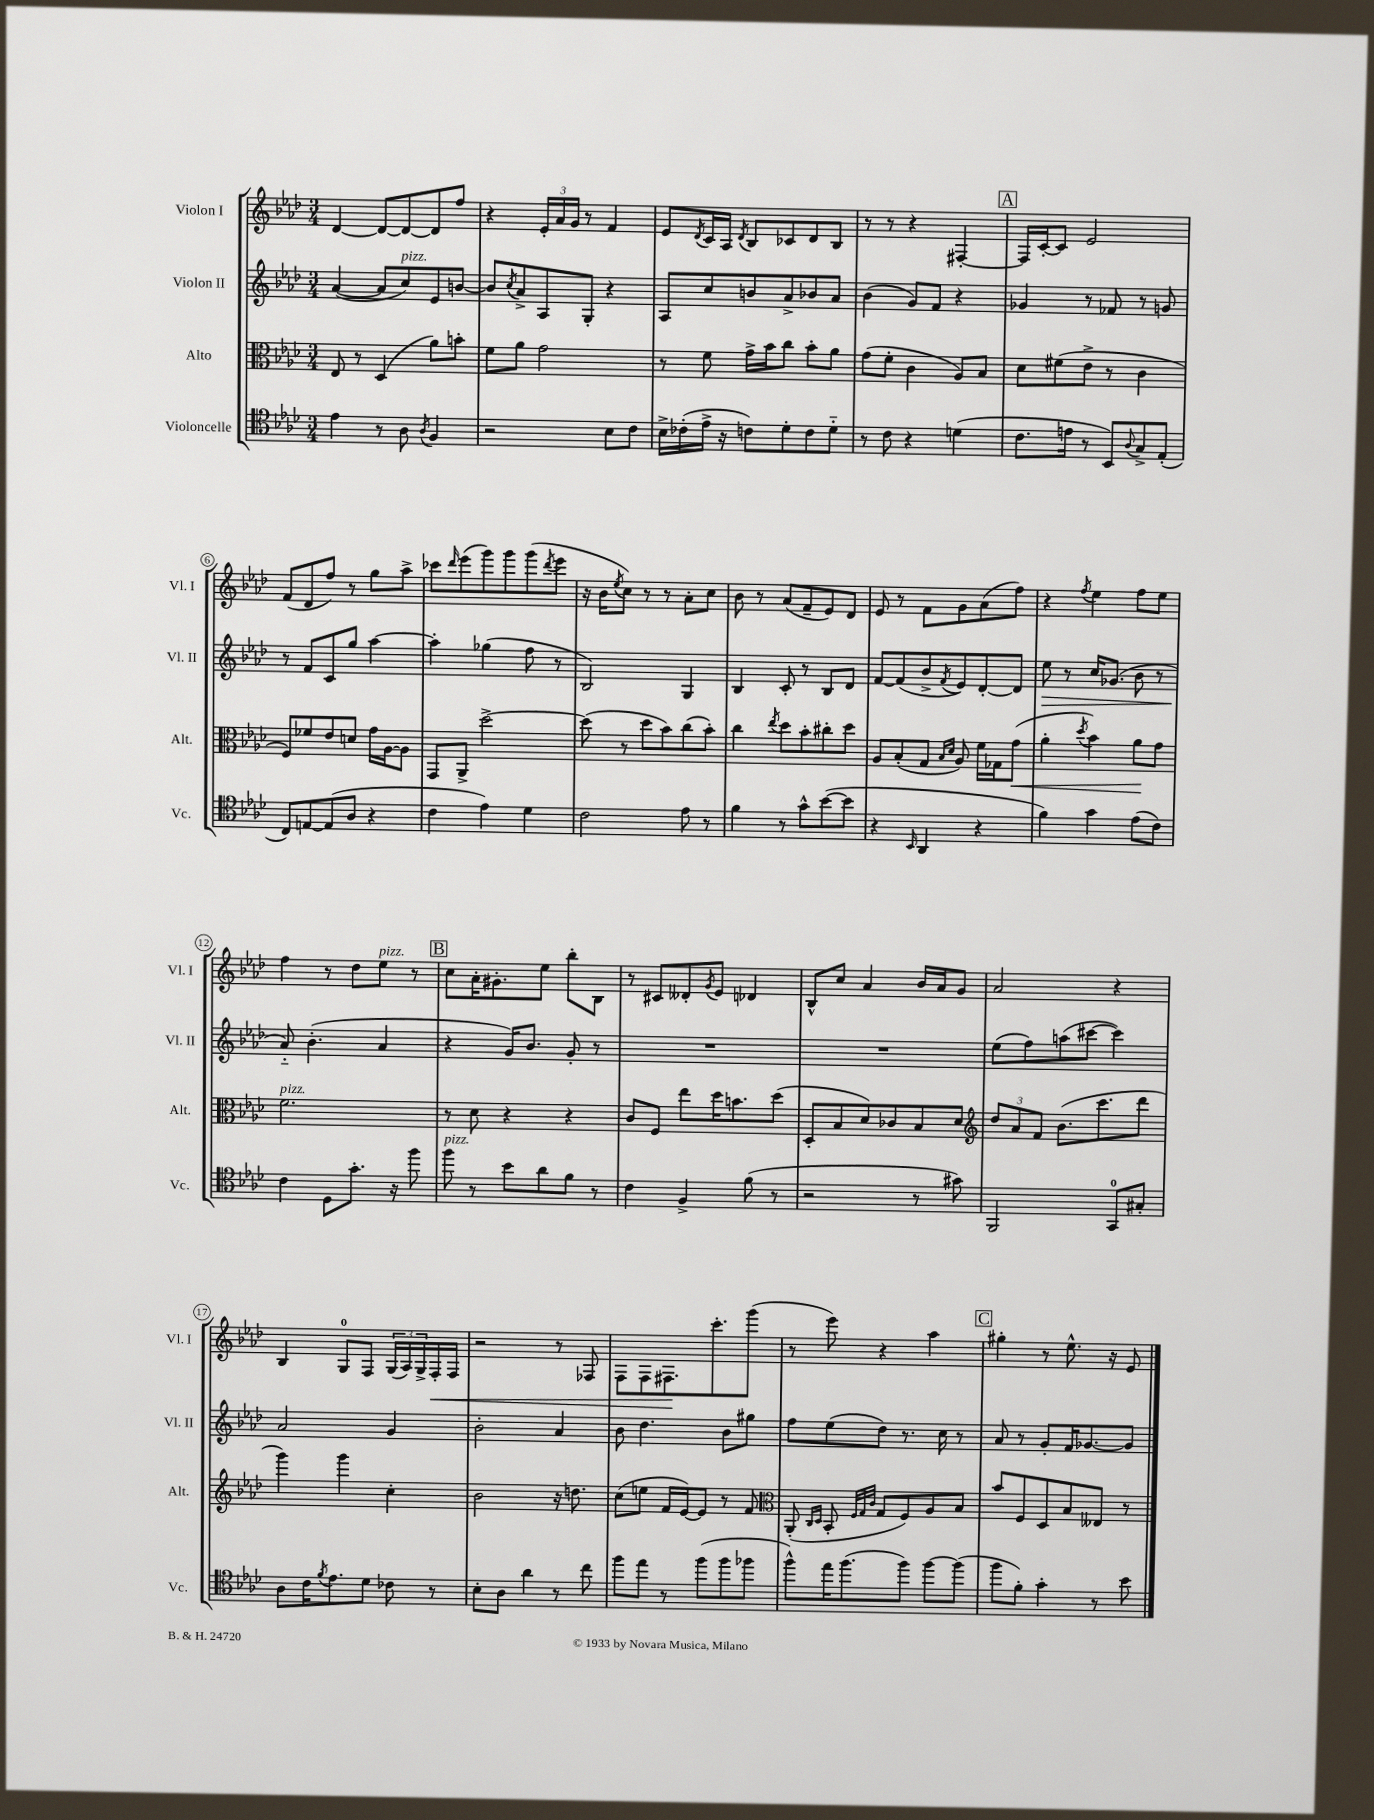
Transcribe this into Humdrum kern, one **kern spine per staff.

**kern	**kern	**kern	**kern
*staff4	*staff3	*staff2	*staff1
*clefC4	*clefC3	*clefG2	*clefG2
*k[b-e-a-d-]	*k[b-e-a-d-]	*k[b-e-a-d-]	*k[b-e-a-d-]
*M3/4	*M3/4	*M3/4	*M3/4
4e-	8E-	([4a-	[4d-
.	8r	.	.
8r	(4D-	8a-]	8d-_
8A-	.	8cc)	8d-_
8qA-	.	.	.
4F	8a-)	8e-	8d-]
.	8b'	[8b	8ff
=	=	=	=
2r	8f	8b]	4r
.	.	8qcc	.
.	8a-	8a-^	.
.	2g	8A-	24e-'
.	.	.	24a-
.	.	.	24g
.	.	8G'	8r
8B-	.	4r	4f
8c	.	.	.
=	=	=	=
16B-^	8r	8A-	8e-
(16c-'	.	.	.
.	.	.	8qd-
16e-^	8f	8cc	16c
16r	.	.	16A-
.	.	.	8qd-
8c)	16g^	8b	8B-
.	16b-	.	.
8d-'	8cc	8a-^	8c-
8c	8b-'	8b-	8d-
8d-'~	8a-	8a-	8B-
=	=	=	=
8r	(8g	(4b-	8r
8c	8f'	.	8r
4r	4c	8g)	4r
.	.	8f	.
(4d	8A-)	4r	[4F#'
.	8B-	.	.
=	=	=	=
8.c	8d-	4g-	16F#]
.	.	.	[16c'
.	(8f#	.	8c]
16e	.	.	.
8r	8e-^	8r	2e-
8BB-)	8r	8f-	.
8qqA-	.	.	.
8G^	4c	8r	.
(8E-'	.	8g	.
=	=	=	=
8C)	8F)	8r	(8f
[8E	8f-	8f	8d-
(8E]	8e-	8c	8ff)
8A-	8d	8gg	8r
4r	16g	[4aa-	8gg
.	[16A-	.	.
.	8A-]	.	8aa-^
=	=	=	=
4c	8GG	4aa-']	8ccc-
.	.	.	16qqddd-
.	8AA-^	.	(8eee-
4e-)	[2dd-^	(4gg-	8ggg)
.	.	.	8ggg
4d-	.	8ff	(8ggg
.	.	.	8qddd-
.	.	8r	8eee-
=	=	=	=
2c	(8dd-]	2B-)	16r
.	.	.	16b-
.	.	.	8qee-
.	8r	.	8cc)
.	8dd-	.	8r
.	8b-)	.	8r
8e-	(8cc	4G	8a-'
8r	8b-')	.	8cc
=	=	=	=
4f	4cc	4B-	8b-
.	.	.	8r
.	8qee-	.	.
8r	8dd-	8c'	(8a-
8g^^	8b-'	8r	8f~
([8b-	8cc#'	8B-	8e-)
8b-]	8dd-	8d-	8d-
=	=	=	=
4r	8A-	[8f	8e-
.	(8B-'	(8f]	8r
16qqBB-	.	.	.
4AA-	8G	8b-^	8f
.	16qqB-	.	.
.	16qqd-	8qf	.
.	8A-)	8e-)	8g
4r	16f	[8d-'	(8a-
.	16G-	.	.
.	(8g	8d-]	8ff)
=	=	=	=
4f)	4a-'	8ee-	4r
.	.	8r	.
.	8qdd-	.	8qff
4g	4b-)	16cc	4ee-
.	.	(8.g-	.
(8e-	8a-	8b-	8ff
8c)	8g	8r	8ee-
=	=	=	=
4c	2.f	8a-'~)	4ff
.	.	(4.b-'	.
8D-	.	.	8r
8.g'	.	.	8dd-
.	.	4a-	8ee-
16r	.	.	.
8ff	.	.	8r
=	=	=	=
8ff	8r	4r	8cc
8r	8d-	.	16a-'
.	.	.	8.g#'
8b-	4r	16g)	.
.	.	8.b-	.
8a-	.	.	8ee-
8f	4r	8g'	8bb-'
8r	.	8r	8B-
=	=	=	=
4c	8c	2.r	8r
.	8F	.	8c#
4F^	8ee-	.	8d--'
.	.	.	8qg
.	16dd-	.	8e-
.	8.b	.	.
(8f	.	.	4d-
8r	(8dd-	.	.
=	=	=	=
2r	8D-'	2.r	8B-^^
.	8B-	.	8cc
.	8d-)	.	4a-
.	8c-	.	.
8r	8B-	.	16b-
.	.	.	16a-
8g#)	8d-	.	8g
=	=	=	=
*	*clefG2	*	*
2FF	12dd-	(8ee-	2a-
.	12a-	.	.
.	.	8ff)	.
.	12f	.	.
.	(8.b-	(8aa	.
.	.	[8ccc#	.
.	8.ccc	.	.
8GG	.	4ccc#])	4r
8G#'	8ddd-	.	.
=	=	=	=
8A-	4ggg)	2a-	4B-
16c	.	.	.
8qf	.	.	.
8.e-	.	.	.
.	4ggg	.	8G
8d-	.	.	8F
8c-	4cc'	4g	(24G
.	.	.	24A-)
.	.	.	24G^
8r	.	.	16F'
.	.	.	16F
=	=	=	=
8B-'	2b-	2b-'	2r
8A-	.	.	.
4a-	.	.	.
8r	16r	4a-	8r
.	8.dd	.	.
8cc	.	.	8F-
=	=	=	=
8ff	(8cc	8b-	8F
8ee-	8ee	4.dd-	8F
8r	16f	.	8.F#
.	[16e-)	.	.
(8ff	8e-]	.	.
.	.	.	8.ccc'
8ff	8r	8b-	.
8ff-	8f	8gg#	(8ggg
=	=	=	=
*	*clefC3	*	*
8ff^^)	(8AA-'	8ff	8r
.	16qqC	.	.
.	16qqD-	.	.
16ee-	8BB-'	(8ee-	8eee-)
(8.ff	.	.	.
.	32qqF	.	.
.	32qqG	.	.
.	32qqc	.	.
.	8G	8dd-)	4r
8ff)	8F)	8.r	.
[8ff	8A-	.	4aa-
.	.	16cc	.
(8ff]	8B-	8r	.
=	=	=	=
8ff	8b-	8a-	4gg#'
8f')	8F	8r	.
4g'	8D-	8g'	8r
.	8B-	16f	8.ee-^^
.	.	[8.g-	.
8r	8E--	.	.
.	.	.	16r
8b-	8r	8g-]	8e-
==	==	==	==
*-	*-	*-	*-
